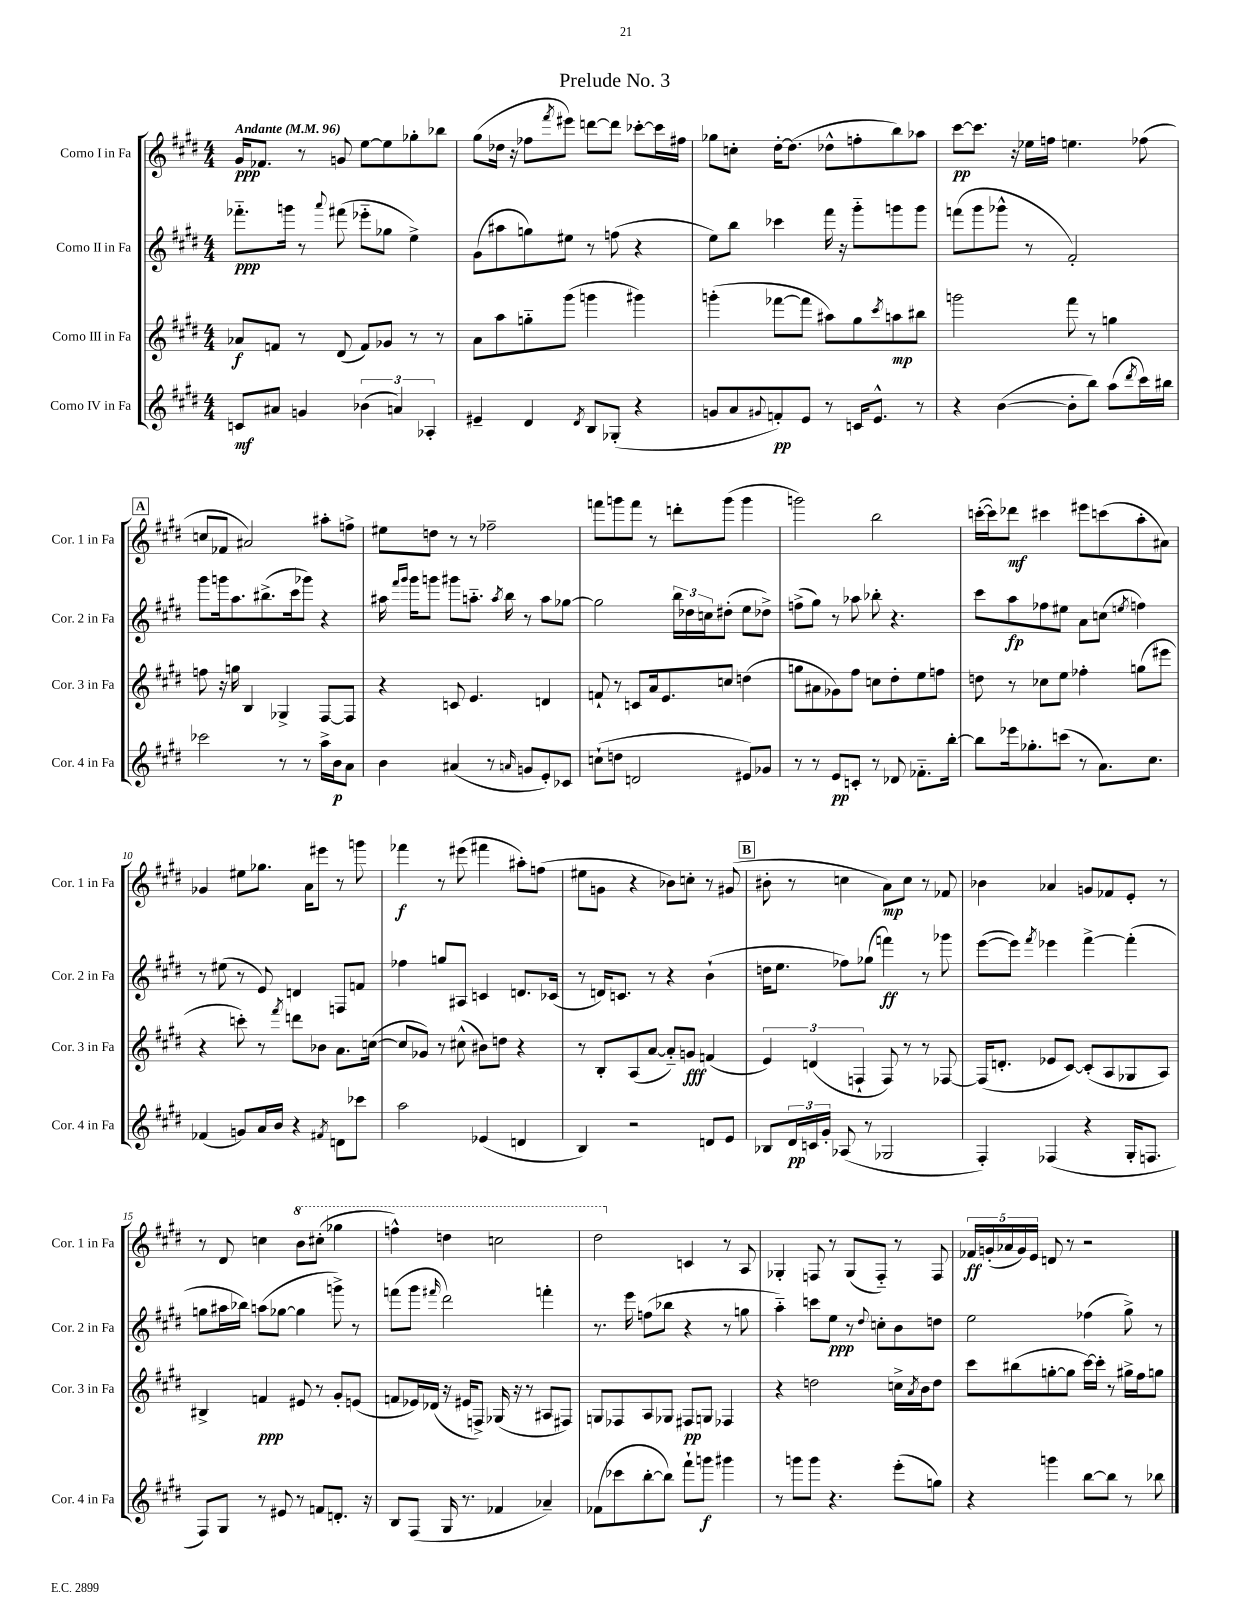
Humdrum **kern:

**kern	**dynam	**kern	**dynam	**kern	**dynam	**kern	**dynam
*part4	*part4	*part3	*part3	*part2	*part2	*part1	*part1
*staff4	*staff4	*staff3	*staff3	*staff2	*staff2	*staff1	*staff1
*I"Corno IV in Fa	*	*I"Corno III in Fa	*	*I"Corno II in Fa	*	*I"Corno I in Fa	*
*I'Cor. 4 in Fa	*	*I'Cor. 3 in Fa	*	*I'Cor. 2 in Fa	*	*I'Cor. 1 in Fa	*
*clefG2	*	*clefG2	*	*clefG2	*	*clefG2	*
*k[f#c#g#d#]	*	*k[f#c#g#d#]	*	*k[f#c#g#d#]	*	*k[f#c#g#d#]	*
*M4/4	*	*M4/4	*	*M4/4	*	*M4/4	*
*MM96	*	*MM96	*	*MM96	*	*MM96	*
=1	=1	=1	=1	=1	=1	=1	=1
!	!	!	!	!	!	!LO:TX:a:B:t=Andante	!
8cn/L	mf	8a-X/L	f	8.fff-X\L	ppp	16g#/KL	ppp
.	.	.	.	.	.	8.f-X/J	.
8a#X/J	.	8fn/J	.	.	.	.	.
.	.	.	.	16gggn\Jk	.	.	.
4gn/	.	8r	.	8r	.	8r	.
.	.	.	.	8qqaaa/	.	.	.
.	.	(8d#/	.	(8fff#X\	.	8gn/	.
(6b-X\	.	8f/L)	.	8eee-X\L	.	[8ee\L	.
.	.	8g-X/J	.	8gg-X\J	.	8ee\]	.
6an/)	.	.	.	.	.	.	.
.	.	8r	.	4ee^\)	.	8gg-X'\	.
6A-X'/	.	.	.	.	.	.	.
.	.	8r	.	.	.	8bb-X\J	.
=2	=2	=2	=2	=2	=2	=2	=2
4e#X~/	.	8a\L	.	(8g#\L	.	(8gg#\L	.
.	.	8aa\	.	8aa#X\	.	16dd-X\Jk	.
.	.	.	.	.	.	16r	.
4d#/	.	8ggn\	.	8ggn\)	.	8ff-X\L	.
.	.	.	.	.	.	8qfff#/	.
.	.	(8ggg#\J	.	8ee#X\J	.	8eee#X\J)	.
8qd#/	.	.	.	.	.	.	.
8B/L	.	4gggn\	.	8r	.	[8dddn\L	.
(8G-X'/J	.	.	.	(8ffn\	.	8ddd\J]	.
4r	.	4ggg#X\)	.	4r	.	[8ccc-X'\L	.
.	.	.	.	.	.	16ccc-\L]	.
.	.	.	.	.	.	16ff#X\JJ	.
=3	=3	=3	=3	=3	=3	=3	=3
8gn/L	.	(4gggn'\	.	8ee\L)	.	8gg-X\L	.
8a/	.	.	.	8bb\J	.	8ccn'\J	.
8qqg#X/	.	.	.	.	.	.	.
8fn'/)	pp	[8fff-X\L	.	4ccc-X\	.	[16dd#'\KL	.
.	.	.	.	.	.	(8.dd#\J]	.
8e/J	.	8fff-\J]	.	.	.	.	.
8r	.	8aa#X\L)	.	16fff#\	.	8dd-X^^\L	.
.	.	.	.	16r	.	.	.
16cn/KL	.	8gg#\	.	8ggg#\L	.	8ffn'\	.
8.e^^/J	.	.	.	.	.	.	.
.	.	8qccc#/	.	.	.	.	.
.	.	8aan\	mp	8gggn\	.	8bb\)	.
8r	.	8bb#X\J	.	8ggg\J	.	8aa-X\J	.
=4	=4	=4	=4	=4	=4	=4	=4
4r	.	2gggn\	.	(8fffn\L	.	[8ccc#\L	pp
.	.	.	.	8ggg#\	.	8.ccc#\J]	.
([4b\	.	.	.	8ggg-X^^\J	.	.	.
.	.	.	.	.	.	16r	.
.	.	.	.	8r	.	16ee-X\LL	.
.	.	.	.	.	.	16ffn\JJ	.
8b'\L]	.	8fff#\	.	2f#'/)	.	4.een\	.
8bb\J)	.	8r	.	.	.	.	.
(8aa\L	.	4ggn\	.	.	.	.	.
8qddd#/	.	.	.	.	.	.	.
16ccc#\L)	.	.	.	.	.	(8ff-X\	.
16bb#X\JJ	.	.	.	.	.	.	.
!!LO:LB:g=z
!!LO:REH:place=s1:t=A
=5	=5	=5	=5	=5	=5	=5	=5
2ccc-X\	.	8ffn\	.	8ggg#\L	.	8ccn/L	.
.	.	16r	.	16gggn\k	.	8f-X/J	.
.	.	16ggn\	.	8.aa\	.	.	.
.	.	4B/	.	.	.	2a#X/)	.
.	.	.	.	(8.bb#X^\	.	.	.
8r	.	4G-X^/	.	.	.	.	.
.	.	.	.	16ccc#\k	.	.	.
8r	.	.	.	8ggg-X\J)	.	.	.
16aa^\LL	.	[8F#/L	.	4r	.	8aa#X'\L	.
16b\J	p	.	.	.	.	.	.
8a\J	.	8F#/J]	.	.	.	8ffn^\J	.
=6	=6	=6	=6	=6	=6	=6	=6
4b\	.	4r	.	16aa#X\	.	8ee#X\L	.
.	.	.	.	16qqfff#/LL	.	.	.
.	.	.	.	16qqggg#/JJ	.	.	.
.	.	.	.	16ggg#\KL	.	.	.
.	.	.	.	8gggn\J	.	8ddn\J	.
(4a#X/	.	8cn/	.	8ggg#X\L	.	8r	.
.	.	4.e/	.	8.aan\J	.	8r	.
8r	.	.	.	.	.	2ff-X~\	.
.	.	.	.	8qaa/	.	.	.
.	.	.	.	16bb\	.	.	.
16qqan/	.	.	.	.	.	.	.
8gn/L	.	.	.	8r	.	.	.
8e'/)	.	4dn/	.	8aa\L	.	.	.
8c-X/J	.	.	.	[8gg-X\J	.	.	.
=7	=7	=7	=7	=7	=7	=7	=7
(8ccn`\L	.	8fn`/	.	2gg-\]	.	8fffn\L	.
8ddn\J	.	8r	.	.	.	8gggn\	.
2dn/	.	8cn/L	.	.	.	8fff\J	.
.	.	16a/k	.	.	.	8r	.
.	.	8.e/	.	.	.	.	.
.	.	.	.	24bb\LL	.	8dddn'\L	.
.	.	.	.	24dd-X\	.	.	.
.	.	.	.	24ccn\J	.	.	.
.	.	8ccn/J	.	(8dd#X'\J	.	(8ggg\J	.
8e#X/L)	.	(4ddn\	.	8ee\L	.	4ggg\	.
8g-X/J	.	.	.	8dd-X^\J)	.	.	.
=8	=8	=8	=8	=8	=8	=8	=8
8r	.	8ggn\L	.	(8ffn^\L	.	2gggn\)	.
8r	.	8a#X\	.	8gg#\J)	.	.	.
8e/L	pp	8g-X\)	.	8r	.	.	.
8cn'/J	.	8ff#\J	.	8aa-X\	.	.	.
8r	.	8ccn\L	.	8bb-X'\	.	2bb\	.
8d-X/	.	8dd#'\	.	4.r	.	.	.
8.f-X\L	.	8ee\	.	.	.	.	.
.	.	8ffn\J	.	.	.	.	.
[16bb'\Jk	.	.	.	.	.	.	.
=9	=9	=9	=9	=9	=9	=9	=9
8bb\L]	.	8ddn\	.	8ccc#\L	.	([16cccn'\LL	.
.	.	.	.	.	.	16ccc\J])	.
16eee-X\k	.	8r	.	8aa\	fp	8ddd-X\J	mf
8.gg-X'\	.	.	.	.	.	.	.
.	.	8cc-X\L	.	8ff-X\	.	4ccc#X\	.
(8cccn\J	.	8ee\J	.	8ee#X\J	.	.	.
8r	.	4ff-X'\	.	8a\L	.	8eee#X\L	.
8.a\L)	.	.	.	(8ccn\J	.	(8cccn\	.
.	.	.	.	8qeen/	.	.	.
.	.	(8ggn\L	.	4ffn\)	.	8aa'\	.
8.cc#\J	.	.	.	.	.	.	.
.	.	8eee#X\J	.	.	.	8a#X\J)	.
!!LO:LB:g=z
=10	=10	=10	=10	=10	=10	=10	=10
(4f-X/	.	4r	.	8r	.	4g-X/	.
.	.	.	.	(8ee#X\	.	.	.
8gn/L)	.	8cccn'\)	.	8r	.	8ee#X\L	.
16a/L	.	8r	.	8e/)	.	8.gg-X\J	.
16b/JJ	.	.	.	.	.	.	.
.	.	8qfff#/	.	.	.	.	.
4r	.	8dddn\L	.	4dn/	.	.	.
.	.	.	.	.	.	16a\KL	.
.	.	8b-X\J	.	.	.	8eee#X\J	.
8qf#X/	.	.	.	.	.	.	.
8dn\L	.	8.a\L	.	8Fn/L	.	8r	.
8ccc-X\J	.	.	.	8fn/J	.	8gggn\	.
.	.	([16ccn\Jk	.	.	.	.	.
=11	=11	=11	=11	=11	=11	=11	=11
2aa\	.	8cc/L]	.	4ff-X\	.	4fff-X\	f
.	.	8g-X/J)	.	.	.	.	.
.	.	8r	.	8ggn/L	.	8r	.
.	.	(8cc#X^^\	.	8A#X/J	.	(8eee#X\	.
(4e-X/	.	8b#X\L)	.	4cn/	.	4fff#X\	.
.	.	8ddn\J	.	.	.	.	.
4dn/	.	4r	.	8.dn/L	.	8aa#X'\L)	.
.	.	.	.	.	.	(8ffn\J	.
.	.	.	.	(16c-X/Jk	.	.	.
=12	=12	=12	=12	=12	=12	=12	=12
4B/)	.	8r	.	8r	.	8ee#X\L	.
.	.	8B'/L	.	16dn/KL)	.	8gn\J	.
.	.	.	.	8.cn/J	.	.	.
2r	.	(8A/	.	.	.	4r	.
.	.	[8a/J	.	8r	.	.	.
.	.	8a/L])	.	4r	.	8b-X\L)	.
.	.	8gn/J	fff	.	.	8ccn'\J	.
8dn/L	.	(4fn/	.	(4b`\	.	8r	.
8e/J	.	.	.	.	.	(8g#X/	.
!!LO:REH:place=s1:t=B
=13	=13	=13	=13	=13	=13	=13	=13
8B-X/L	.	6e/)	.	16ddn\KL	.	8b#X'\	.
.	.	.	.	8.ee\J	.	.	.
24d#/L	pp	.	.	.	.	8r	.
24cn/	.	(6dn/	.	.	.	.	.
24g#'/JJ	.	.	.	.	.	.	.
(8A-X/	.	.	.	8ff-X\L)	.	4ccn\	.
.	.	6Fn`/	.	.	.	.	.
8r	.	.	.	(8gg-X\J	.	.	.
2G-X/	.	8F/)	.	4fffn\)	ff	8a\L)	mp
.	.	8r	.	.	.	8cc\J	.
.	.	8r	.	8r	.	8r	.
.	.	[8F-X/	.	8ggg-X\	.	8f-X/	.
=14	=14	=14	=14	=14	=14	=14	=14
4F#'/)	.	(16F-/KL]	.	([8eee\L	.	4b-X\	.
.	.	8.dn'/J	.	.	.	.	.
.	.	.	.	8eee\J])	.	.	.
.	.	.	.	8qfff#/	.	.	.
(4F-X/	.	8e-X/L	.	4eee-X\	.	4a-X/	.
.	.	[8c#/J)	.	.	.	.	.
4r	.	(8c#'/L]	.	[4fff#^\	.	8gn/L	.
.	.	8A/	.	.	.	8f-X/	.
16G#'/KL	.	8G-X/	.	(4fff#'\]	.	8e'/J	.
8.Fn/J	.	.	.	.	.	.	.
.	.	8A/J)	.	.	.	8r	.
!!LO:LB:g=z
=15	=15	=15	=15	=15	=15	=15	=15
8F#/L)	.	4B#X^/	.	8ggn\L	.	8r	.
8G#/J	.	.	.	16aa#X\L	.	8d#/	.
.	.	.	.	16bb-X\JJ)	.	.	.
8r	.	4fn/	ppp	(8aan\L	.	4ccn\	.
8e#X/	.	.	.	[8gg-X\J	.	.	.
*	*	*	*	*	*	*8va	*
8r	.	8e#X/	.	4gg-\]	.	8bb\L	.
8fn/L	.	8r	.	.	.	(8ccc#X'\J	.
8.dn'/J	.	8g#'/L	.	8gggn^\)	.	4ggg-X\	.
.	.	(8en/J	.	8r	.	.	.
16r	.	.	.	.	.	.	.
=16	=16	=16	=16	=16	=16	=16	=16
8B/L	.	8fn/L	.	(8fffn\L	.	4fffn^^\)	.
(8F#/J	.	16e-X/L)	.	8ggg#\J	.	.	.
.	.	(16d-X/JJ	.	.	.	.	.
.	.	.	.	16qqfff#X/	.	.	.
16G#/	.	16r	.	2ddd#\)	.	4dddn\	.
8.r	.	16e#X/KL	.	.	.	.	.
.	.	8Fn^/J)	.	.	.	.	.
4f-X/	.	(16G-X/	.	.	.	2cccn\	.
.	.	16r	.	.	.	.	.
.	.	8r	.	.	.	.	.
4a-X~/)	.	8A#X/L	.	4fffn'\	.	.	.
.	.	8F#X/J)	.	.	.	.	.
=17	=17	=17	=17	=17	=17	=17	=17
(8f-X\L	.	8Gn/L	.	8.r	.	2ddd#\	.
8ccc-X\	.	8F-X/	.	.	.	.	.
.	.	.	.	16eee\	.	.	.
[8bb'\	.	8A/	.	(8ffn\L	.	.	.
8bb\J])	.	8G-X/J	.	8bb-X\J	.	.	.
*	*	*	*	*	*	*X8va	*
8fff#`\L	.	8F#X/L	pp	4r	.	4cn/	.
8gggn\J	f	8Gn/J	.	.	.	.	.
4ggg#X\	.	4F-X/	.	8r	.	8r	.
.	.	.	.	8ggn\	.	8A/	.
=18	=18	=18	=18	=18	=18	=18	=18
8r	.	4r	.	4aa\)	.	4G-X'/	.
8gggn\L	.	.	.	.	.	.	.
8ggg\J	.	2ddn\	.	8cccn\L	.	8Fn/	.
4.r	.	.	.	8ee\J	ppp	8r	.
.	.	.	.	8r	.	(8G-/L	.
.	.	.	.	8qqdd#/	.	.	.
.	.	.	.	8ccn'\L	.	8F/J)	.
(8eee'\L	.	16ccn^\LL	.	8b\	.	8r	.
.	.	8qa/	.	.	.	.	.
.	.	16b\J	.	.	.	.	.
8ggn\J)	.	8dd\J	.	8ddn\J	.	8F/	.
=19	=19	=19	=19	=19	=19	=19	=19
4r	.	8ccc#\L	.	2ee\	.	20f-X/LL	ff
.	.	.	.	.	.	(20gn'/	.
.	.	.	.	.	.	20a-X/	.
.	.	(8bb#X\	.	.	.	.	.
.	.	.	.	.	.	20g/)	.
.	.	.	.	.	.	20e/JJ	.
4gggn\	.	[8ggn'\	.	.	.	8dn/	.
.	.	8gg\J]	.	.	.	8r	.
[8bb\L	.	[16ccc#\LL)	.	(4ff-X\	.	2r	.
.	.	16ccc#'\JJ]	.	.	.	.	.
8bb\J]	.	8r	.	.	.	.	.
8r	.	16gg#X^\LL	.	8gg#^\)	.	.	.
.	.	16ff#\J	.	.	.	.	.
8bb-X\	.	8ggn\J	.	8r	.	.	.
==	==	==	==	==	==	==	==
*-	*-	*-	*-	*-	*-	*-	*-
